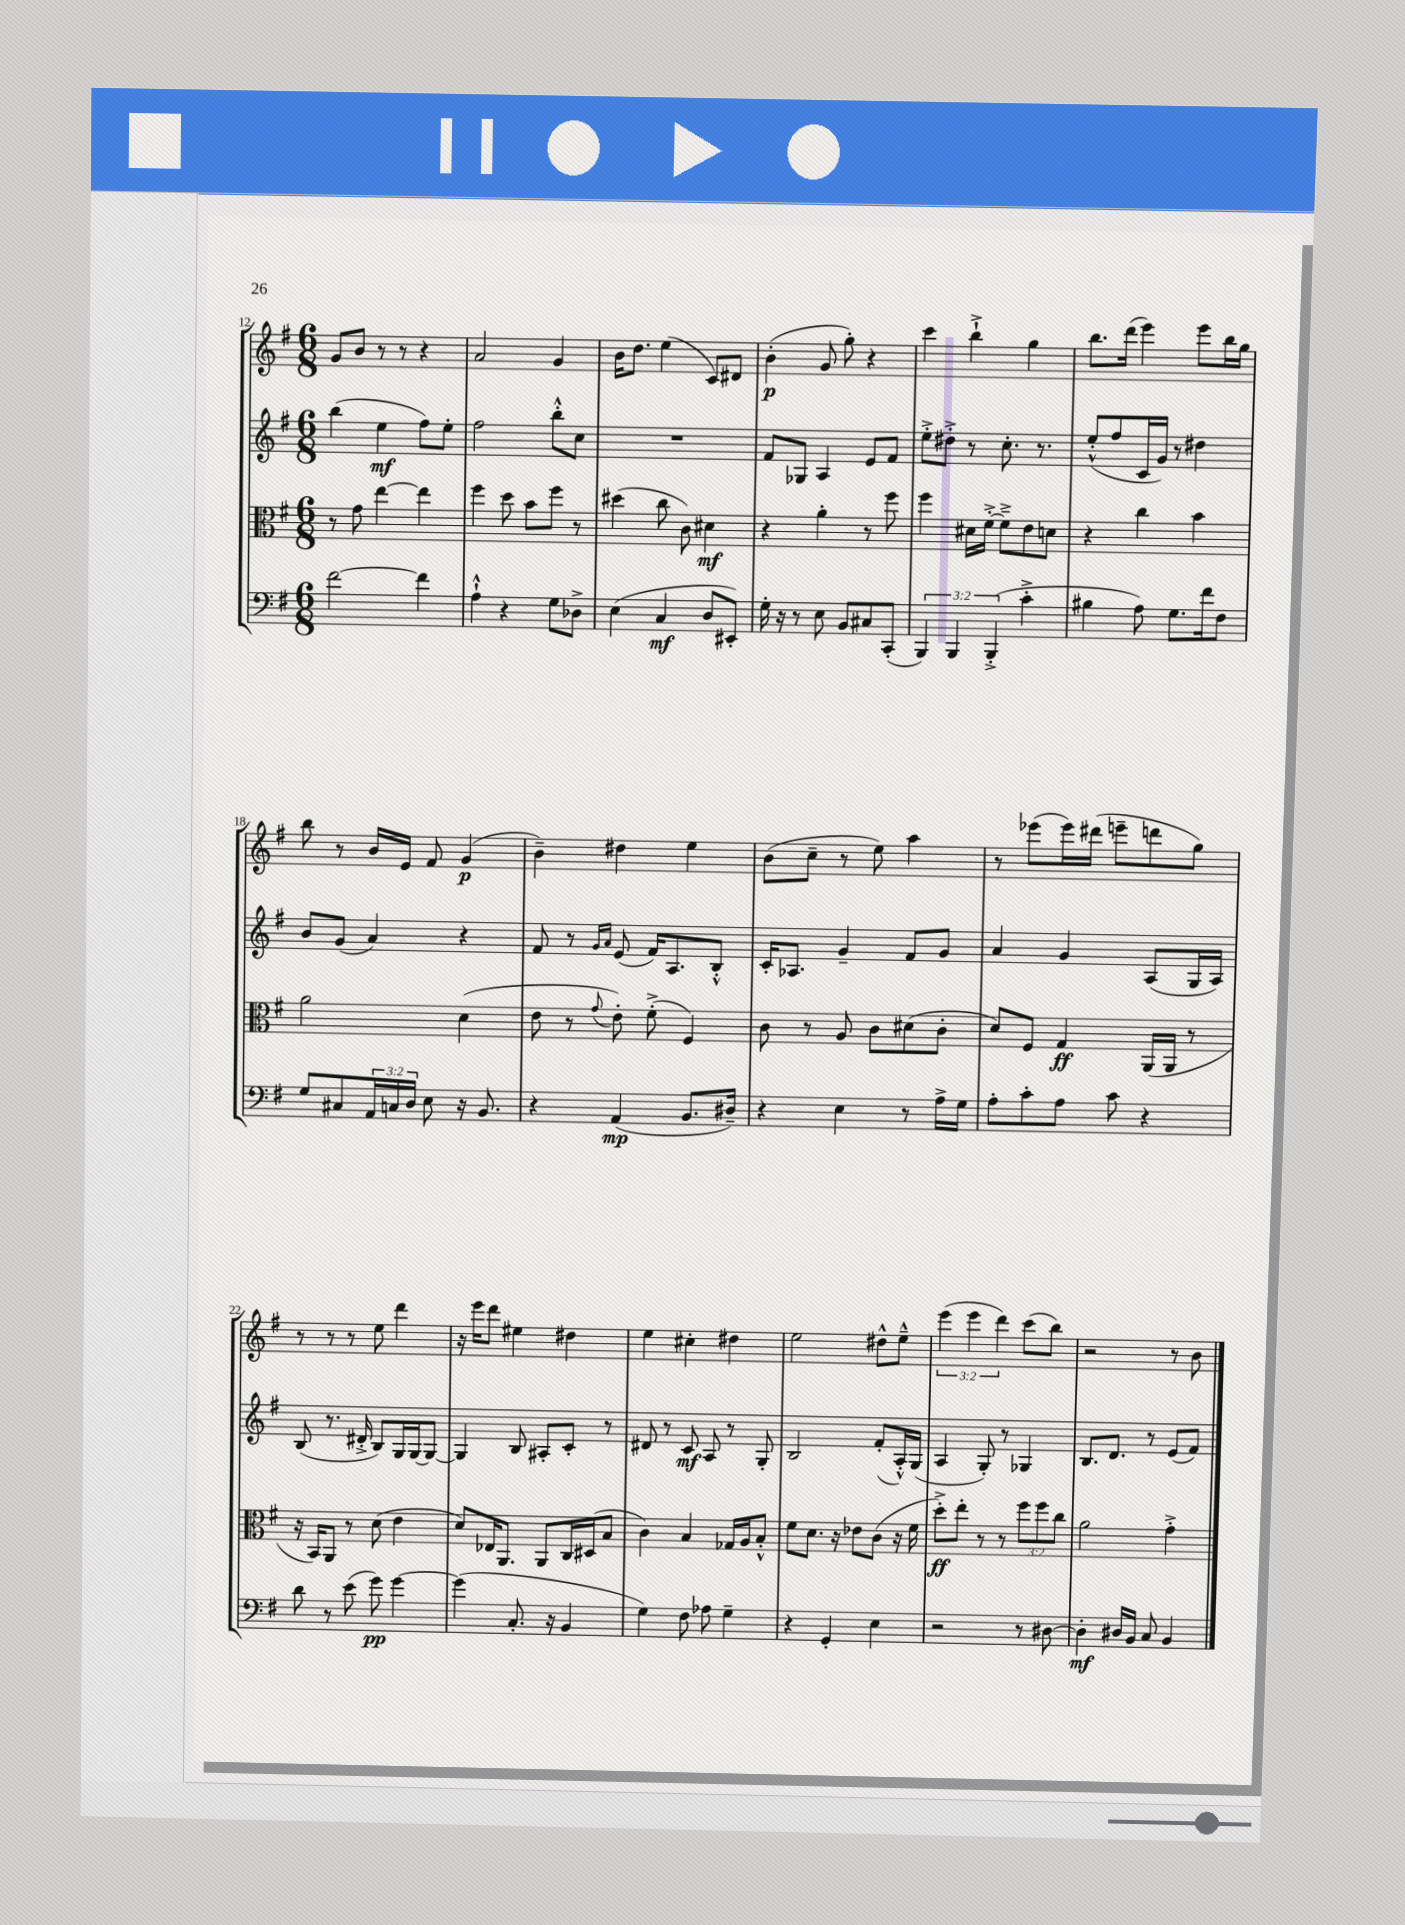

**kern	**dynam	**kern	**dynam	**kern	**dynam	**kern	**dynam
*part4	*part4	*part3	*part3	*part2	*part2	*part1	*part1
*staff4	*staff4	*staff3	*staff3	*staff2	*staff2	*staff1	*staff1
*clefF4	*	*clefC3	*	*clefG2	*	*clefG2	*
*k[f#]	*	*k[f#]	*	*k[f#]	*	*k[f#]	*
*M6/8	*	*M6/8	*	*M6/8	*	*M6/8	*
=12	=12	=12	=12	=12	=12	=12	=12
[2f#\	.	8r	.	(4bb\	.	8g/L	.
.	.	8g\	.	.	.	8b/J	.
.	.	[4ee\	.	4ee\	mf	8r	.
.	.	.	.	.	.	8r	.
4f#\]	.	4ee\]	.	8ff#\L)	.	4r	.
.	.	.	.	8ee'\J	.	.	.
=13	=13	=13	=13	=13	=13	=13	=13
4A`^^\	.	4ff#\	.	2ff#\	.	2a/	.
4r	.	8dd\	.	.	.	.	.
.	.	8b\L	.	.	.	.	.
8G\L	.	8ff#\J	.	8bb'^^\L	.	4g/	.
8D-X^\J	.	8r	.	8cc\J	.	.	.
=14	=14	=14	=14	=14	=14	=14	=14
(4E\	.	(4dd#X\	.	2.r	.	16b\KL	.
.	.	.	.	.	.	8.dd\J	.
4C/	mf	8cc\	.	.	.	(4ee\	.
.	.	8c\)	.	.	.	.	.
8D/L	.	4d#X\	mf	.	.	8c/L)	.
8EE#X'/J)	.	.	.	.	.	8d#X/J	.
=15	=15	=15	=15	=15	=15	=15	=15
16G'\	.	4r	.	8f#/L	.	(4b'\	p
16r	.	.	.	.	.	.	.
8r	.	.	.	8G-X/J	.	.	.
8E\	.	4a'\	.	4A/	.	8g/	.
8BB/L	.	.	.	.	.	8gg'\)	.
8C#X/	.	8r	.	8e/L	.	4r	.
(8CC'/J	.	8ff#\	.	8f#/J	.	.	.
=16	=16	=16	=16	=16	=16	=16	=16
6BBB/)	.	4ff#\	.	8ee'^\L	.	4ccc\	.
.	.	.	.	8dd#X'^\J	.	.	.
6BBB/	.	.	.	.	.	.	.
.	.	16d#X\LL	.	8r	.	4bb`^\	.
.	.	[16f#'^\JJ	.	.	.	.	.
(6BBB'^/	.	.	.	.	.	.	.
.	.	8f#~^\L]	.	8.cc'\	.	.	.
4c'^\	.	8e\	.	.	.	4gg\	.
.	.	.	.	8.r	.	.	.
.	.	8dn\J	.	.	.	.	.
=17	=17	=17	=17	=17	=17	=17	=17
4B#X\	.	4r	.	(8ee'^^/L	.	8.bb\L	.
.	.	.	.	8ff#/	.	.	.
.	.	.	.	.	.	(16ddd\Jk	.
8A\)	.	4cc\	.	16c/L	.	4eee\)	.
.	.	.	.	16g/JJ)	.	.	.
8.G\L	.	.	.	8r	.	.	.
.	.	4b\	.	4dd#X\	.	8eee\L	.
16f#\k	.	.	.	.	.	.	.
8F#\J	.	.	.	.	.	16bb\L	.
.	.	.	.	.	.	16gg\JJ	.
!!LO:LB:g=z
=18	=18	=18	=18	=18	=18	=18	=18
8G/L	.	2a\	.	8b/L	.	8bb\	.
8C#X/	.	.	.	(8g/J	.	8r	.
24AA/L	.	.	.	4a/)	.	16b/LL	.
24Cn/	.	.	.	.	.	.	.
.	.	.	.	.	.	16e/JJ	.
24D/JJ	.	.	.	.	.	.	.
8E\	.	.	.	.	.	8f#/	.
16r	.	(4d\	.	4r	.	(4g/	p
8.BB/	.	.	.	.	.	.	.
=19	=19	=19	=19	=19	=19	=19	=19
4r	.	8e\	.	8f#/	.	4b~\)	.
.	.	8r	.	8r	.	.	.
.	.	.	.	16qqg/LL	.	.	.
.	.	8qqg/	.	16qqa/JJ	.	.	.
(4AA/	mp	8e'\)	.	(8e/	.	4dd#X\	.
.	.	(8f#'^\	.	16f#/KL)	.	.	.
.	.	.	.	8.A/	.	.	.
8.BB/L	.	4F#/)	.	.	.	4ee\	.
.	.	.	.	8B'^^/J	.	.	.
16D#X~/Jk)	.	.	.	.	.	.	.
=20	=20	=20	=20	=20	=20	=20	=20
4r	.	8c\	.	16c'/KL	.	(8b\L	.
.	.	.	.	8.A-X/J	.	.	.
.	.	8r	.	.	.	8cc~\J	.
4E\	.	8A/	.	4g~/	.	8r	.
.	.	8c\L	.	.	.	8ee\)	.
8r	.	(8d#X\	.	8f#/L	.	4aa\	.
16A^\LL	.	8c'\J	.	8g/J	.	.	.
16G\JJ	.	.	.	.	.	.	.
=21	=21	=21	=21	=21	=21	=21	=21
8A'\L	.	8d/L)	.	4a/	.	8r	.
8c'\	.	8F#/J	.	.	.	(8eee-X\L	.
8A\J	.	4G/	ff	4g/	.	16eee-\L)	.
.	.	.	.	.	.	(16ddd#X\JJ	.
8c\	.	.	.	.	.	8eeen~\L	.
4r	.	(16AA/LL	.	(8A/L	.	8dddn\	.
.	.	16AA/JJ	.	.	.	.	.
.	.	8r	.	16G/L	.	8gg\J)	.
.	.	.	.	16A/JJ)	.	.	.
!!LO:LB:g=z
=22	=22	=22	=22	=22	=22	=22	=22
8d\	.	16r	.	(8B/	.	8r	.
.	.	16BB/KL)	.	.	.	.	.
8r	.	8AA/J	.	8.r	.	8r	.
(8e\	.	8r	.	.	.	8r	.
.	.	.	.	16d#X'^/	.	.	.
8g\)	pp	(8d\	.	8B/L)	.	8ee\	.
[4g\	.	4e\	.	16G/L	.	4ddd\	.
.	.	.	.	[16G/J	.	.	.
.	.	.	.	8G/J_	.	.	.
=23	=23	=23	=23	=23	=23	=23	=23
(4g\]	.	8d/L)	.	4G/]	.	16r	.
.	.	.	.	.	.	16eee\KL	.
.	.	16E-X/K	.	.	.	8ddd\J	.
.	.	8.AA/J	.	.	.	.	.
8.C'/	.	.	.	8B/	.	4ee#X\	.
.	.	8AA/L	.	8A#X'/L	.	.	.
16r	.	.	.	.	.	.	.
4BB/	.	16C/L	.	8c'/J	.	4dd#X\	.
.	.	(16D#X/J	.	.	.	.	.
.	.	8B/J	.	8r	.	.	.
=24	=24	=24	=24	=24	=24	=24	=24
4G\)	.	4c\)	.	8d#X/	.	4ee\	.
.	.	.	.	8r	.	.	.
8F#\	.	4B/	.	8c/	mf	4cc#X'\	.
8A-X\	.	.	.	8A/	.	.	.
4G~\	.	16G-X/LL	.	8r	.	4dd#X\	.
.	.	16A/J	.	.	.	.	.
.	.	8B'^^/J	.	8G'/	.	.	.
=25	=25	=25	=25	=25	=25	=25	=25
4r	.	8f#\L	.	2B/	.	2ee\	.
.	.	8.d\J	.	.	.	.	.
4GG'/	.	.	.	.	.	.	.
.	.	16r	.	.	.	.	.
.	.	8e-X\L	.	.	.	.	.
4E\	.	(8c\J	.	(8f#'/L	.	8dd#X^^\L	.
.	.	16r	.	16A'^^/L)	.	8ee~^^\J	.
.	.	16f#\	.	(16G/JJ	.	.	.
=26	=26	=26	=26	=26	=26	=26	=26
2r	.	8dd'^\L)	ff	4A/	.	(6eee\	.
.	.	8ee'\J	.	.	.	.	.
.	.	.	.	.	.	6eee\	.
.	.	8r	.	8G'/)	.	.	.
.	.	.	.	.	.	6ddd\)	.
.	.	8r	.	8r	.	.	.
8r	.	12ff#\L	.	4G-X/	.	(8ccc\L	.
.	.	12ff#\	.	.	.	.	.
[8D#X\	.	.	.	.	.	8bb\J)	.
.	.	12cc\J	.	.	.	.	.
=27	=27	=27	=27	=27	=27	=27	=27
4D#'\]	mf	2a\	.	8.B/L	.	2r	.
.	.	.	.	8.d/J	.	.	.
16D#X/LL	.	.	.	.	.	.	.
16BB/JJ	.	.	.	.	.	.	.
8C/	.	.	.	8r	.	.	.
4BB/	.	4g'^\	.	(8e/L	.	8r	.
.	.	.	.	8f#/J)	.	8b\	.
==	==	==	==	==	==	==	==
*-	*-	*-	*-	*-	*-	*-	*-
